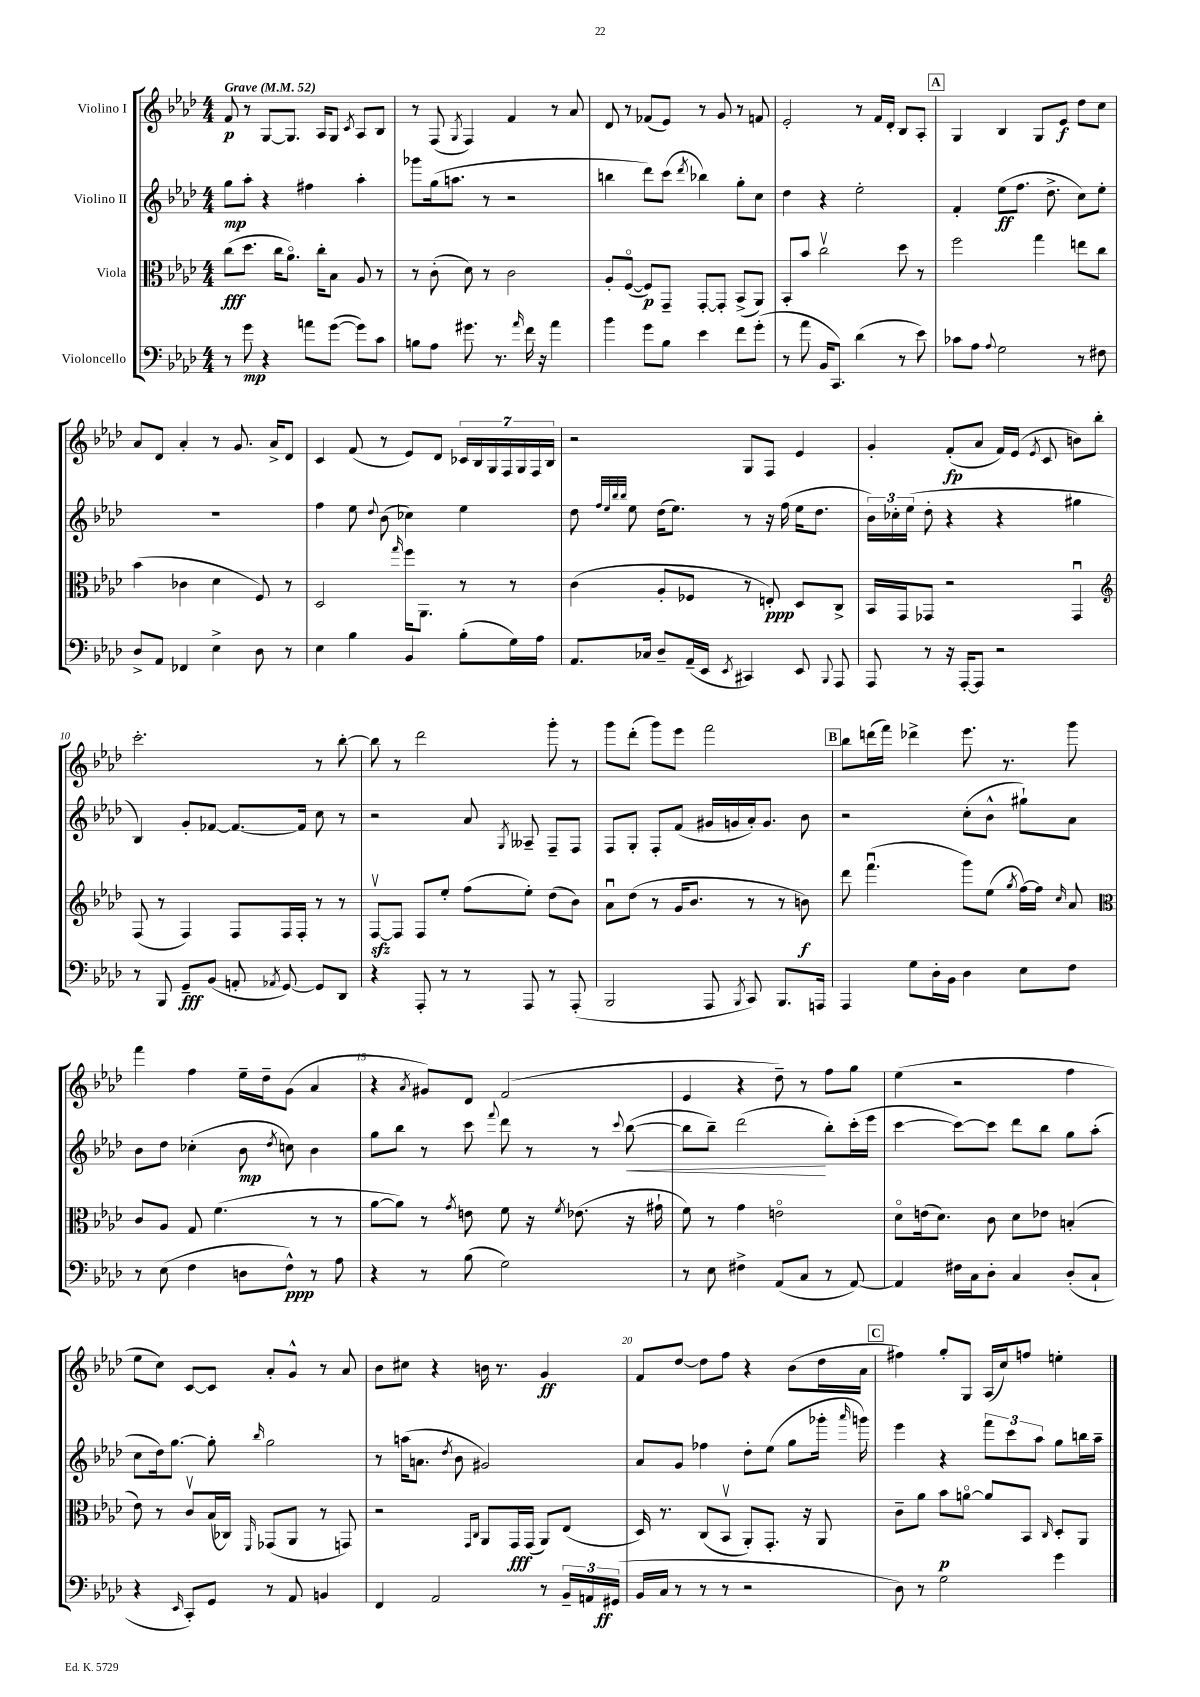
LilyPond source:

<<
\new StaffGroup <<
\new Staff = "s0" \with { instrumentName = "Violino I" } {
    \clef treble \key aes \major \numericTimeSignature \time 4/4 \tempo "Grave" 4 = 52
    \autoBeamOff f'8\p r8 g8[~ g8.] aes16[ g8] \acciaccatura { c'8 } aes8[ bes8] |
    r8 f8( \acciaccatura { g8 } f4) f'4 r8 aes'8 |
    des'8 r8 fes'8[( ees'8]) r8 g'8 r8 f'8 |
    ees'2-. r8 f'16[ des'16]-. bes8[ aes8]-. |
    \mark \markup { \box "A" } g4 bes4 g8[ ees'8]\f des''8[ c''8] |
    aes'8[ des'8] aes'4-. r8 g'8. aes'16[-> des'8] |
    c'4 f'8( r8 ees'8[) des'8] \tuplet 7/4 { ces'16[ bes16 g16 f16 g16 f16 bes16] } |
    r2 g8[ f8] ees'4 |
    g'4-. f'8[-.\fp( aes'8] f'16[) ees'16]( \acciaccatura { ees'8 } c'8 b'8[) bes''8]-. |
    c'''2.-. r8 bes''8~-. |
    bes''8 r8 des'''2 g'''8-. r8 |
    g'''8[ des'''8]-.( g'''8[) ees'''8] f'''2 |
    \mark \markup { \box "B" } bes''8[ d'''16( f'''16]) des'''4-> ees'''8. r8. g'''8 |
    f'''4 f''4 ees''16[-- des''16-- g'8]( aes'4 |
    r4 \acciaccatura { aes'8 } gis'8[) des'8] f'2( |
    ees'4 r4 des''8--) r8 f''8[ g''8] |
    ees''4( r2 f''4 |
    ees''8[ c''8]) c'8[~ c'8] aes'8[-. g'8]-^ r8 aes'8 |
    bes'8[ cis''8] r4 b'16 r8. g'4\ff |
    f'8[ des''8]~ des''8[ f''8] r4 bes'8[( des''16 aes'16] |
    \mark \markup { \box "C" } fis''4) g''8[-. g8] aes16[( c''16) f''8] e''4-. \bar "|." |
}
\new Staff = "s1" \with { instrumentName = "Violino II" } {
    \clef treble \key aes \major \numericTimeSignature \time 4/4
    \autoBeamOff g''8[\mp aes''8]-. r4 fis''4 aes''4-. |
    ges'''8[ g''16( a''8.] r8 r2 |
    b''4 des'''8[) c'''8]( \acciaccatura { des'''8 } bes''4) g''8[-. c''8] |
    des''4 r4 ees''2-. |
    \mark \markup { \box "A" } f'4-. ees''8[\ff( f''8.] des''8.-> c''8[) ees''8]-. |
    R1 |
    f''4 ees''8 \appoggiatura { des''8 } bes'8( ces''4) ees''4 |
    des''8 \grace { f''32[ ees''32 bes''32 bes''32] } ees''8 des''16[( ees''8.]) r8 r16 f''16( ees''16[ des''8.] |
    \tuplet 3/2 { bes'16[) ces''16-. ees''16]( } des''8-. r4 r4 gis''4 |
    bes4) g'8[-. fes'8]~ fes'8.[~ fes'16] c''8 r8 |
    r2 aes'8 \acciaccatura { g8 } aeses8-- f8[-- f8] |
    f8[ g8]-. f8[-. f'8]( gis'16[ g'16 aes'16-.) g'8.] bes'8 |
    \mark \markup { \box "B" } r2 c''8[-.( bes'8]-^ gis''8[-!) aes'8] |
    bes'8[ des''8] ces''4-.( bes'8\mp \acciaccatura { des''8 } c''8) bes'4 |
    g''8[ bes''8] r8 c'''8 \appoggiatura { f'''8 } des'''8 r8 r8 \appoggiatura { c'''8 } bes''8~\<( |
    bes''8[ bes''8]--) des'''2\!( bes''8[-.) c'''16-.( ees'''16] |
    c'''4~ c'''8[~) c'''8] des'''8[ bes''8] g''8[ aes''8]-.( |
    c''8[ des''16) g''8.]~ g''8-. \grace { bes''16 } g''2 |
    r8 a''16[( a'8.] \acciaccatura { des''8 } bes'8 gis'2) |
    aes'8[ g'8] fes''4 des''8[-. ees''8]( g''8[ ges'''16]-. \grace { aes'''16 } g'''16) |
    \mark \markup { \box "C" } ees'''4 r4 \tuplet 3/2 { f'''8[ c'''8 aes''8] } g''8[ b''16 aes''16]-- \bar "|." |
}
\new Staff = "s2" \with { instrumentName = "Viola" } {
    \clef alto \key aes \major \numericTimeSignature \time 4/4
    \autoBeamOff c''8[\fff( des''8.] c''16[ aes'8.]\flageolet) c''16[-. bes8] aes8 r8 |
    r8 c'8-.( des'8) r8 c'2 |
    aes8[-. f8]~\flageolet( f8[\p) g,8]-- g,8[~-. g,8]-. bes,8[->( aes,8]) |
    bes,8[-. bes'8] c''2\upbow des''8 r8 |
    \mark \markup { \box "A" } f''2 g''4 e''8[ c''8] |
    bes'4( ces'4 des'4 f8) r8 |
    des2 \grace { g''16 } f''16[ aes,8.] r8 r8 |
    c'4( aes8[-. fes8] r8 e8-.\ppp) des8[ c8]-> |
    bes,16[ g,16 ges,8] r2 ges,4\downbow |
    \clef treble f8( r8 f4) f8[ f16 f16]-. r8 r8 |
    f8[~\upbow\sfz f8] f8[ ees''8]-. f''8[( ees''8]-.) des''8[( bes'8]) |
    aes'8[\downbow des''8]( r8 g'16[ bes'8.] r8 r8 b'8\f) |
    \mark \markup { \box "B" } des'''8 f'''4.\downbow( g'''8[) ees''8]( \acciaccatura { g''8 } f''16[~) f''16] \grace { c''16 } aes'8 |
    \clef alto c'8[ aes8] g8 f'4.( r8 r8 |
    aes'8[~ aes'8]) r8 \acciaccatura { g'8 } e'8 f'8 r16 \acciaccatura { f'8 } ees'8.( r16 gis'16-! |
    f'8) r8 g'4 e'2\flageolet |
    des'8[\flageolet e'16( des'8.]) c'8 des'8[ ees'8] b4-.( |
    ees'8) r8 c'8[\upbow bes16( ces16]) \grace { f,16 } ges,8[( aes,8] r8 g,8) |
    r2 \grace { g,16[ c16] } aes,8[ g,16\fff g,16]( aes,8[) ees8]( |
    des16) r8. c8[( bes,8]\upbow aes,8[-.) g,8.]-. r16 aes,8 |
    \mark \markup { \box "C" } c'8[-- aes'8] bes'8[\p a'8]~\flageolet a'8[ bes,8] \grace { c16 } des8[-. aes,8] \bar "|." |
}
\new Staff = "s3" \with { instrumentName = "Violoncello" } {
    \clef bass \key aes \major \numericTimeSignature \time 4/4
    \autoBeamOff r8 g'8\mp r4 a'8[ g'8]~( g'8[) c'8] |
    b8[ aes8] gis'8. r8. \grace { aes'16 } f'16 r16 aes'4 |
    bes'4 g'8[ bes8] ees'4 f'8[ g'8]-.( |
    r8 aes'8 bes,16[ c,8.]) des'4( r8 ees'8) |
    \mark \markup { \box "A" } ces'8[ aes8] \appoggiatura { aes8 } g2 r8 fis8 |
    des8[-> aes,8] fes,4 ees4-> des8 r8 |
    ees4 bes4 bes,4 bes8[-.( g16) aes16] |
    aes,8.[ ces16] des8[-- aes,16--( ees,16] \acciaccatura { ees,8 } cis,4) ees,8 \appoggiatura { bes,,8 } aes,,8 |
    aes,,8 r8 r16 aes,,16[~-. aes,,8] r2 |
    r8 bes,,8 g,8[--\fff bes,8]( a,8-. \acciaccatura { aes,8 } g,8~) g,8[ des,8] |
    r4 aes,,8-. r8 r8 aes,,8 r8 aes,,8-.( |
    bes,,2 aes,,8 \acciaccatura { bes,,8 } c,8) bes,,8.[ a,,16] |
    \mark \markup { \box "B" } aes,,4 g8[ des16-. bes,16] des4 ees8[ f8] |
    r8 ees8( f4 d8[ f8]-^\ppp) r8 aes8 |
    r4 r8 bes8( g2) |
    r8 ees8 fis4-> aes,8[( c8] r8 aes,8~) |
    aes,4 fis16[ c16 des8]-. c4 des8[-.( c8]-! |
    r4 \grace { ees,16 } c,8[-.) g,8] r8 aes,8 b,4 |
    f,4 aes,2 r8 \tuplet 3/2 { bes,16[-- a,16 gis,16]\ff( } |
    bes,16[ c16] r8 r8 r8 r2 |
    \mark \markup { \box "C" } des8) r8 g2 g'4 \bar "|." |
}
>>
>>
\layout { \context { \Score \override BarNumber.break-visibility = ##(#f #t #t) barNumberVisibility = #(every-nth-bar-number-visible 5) } }
